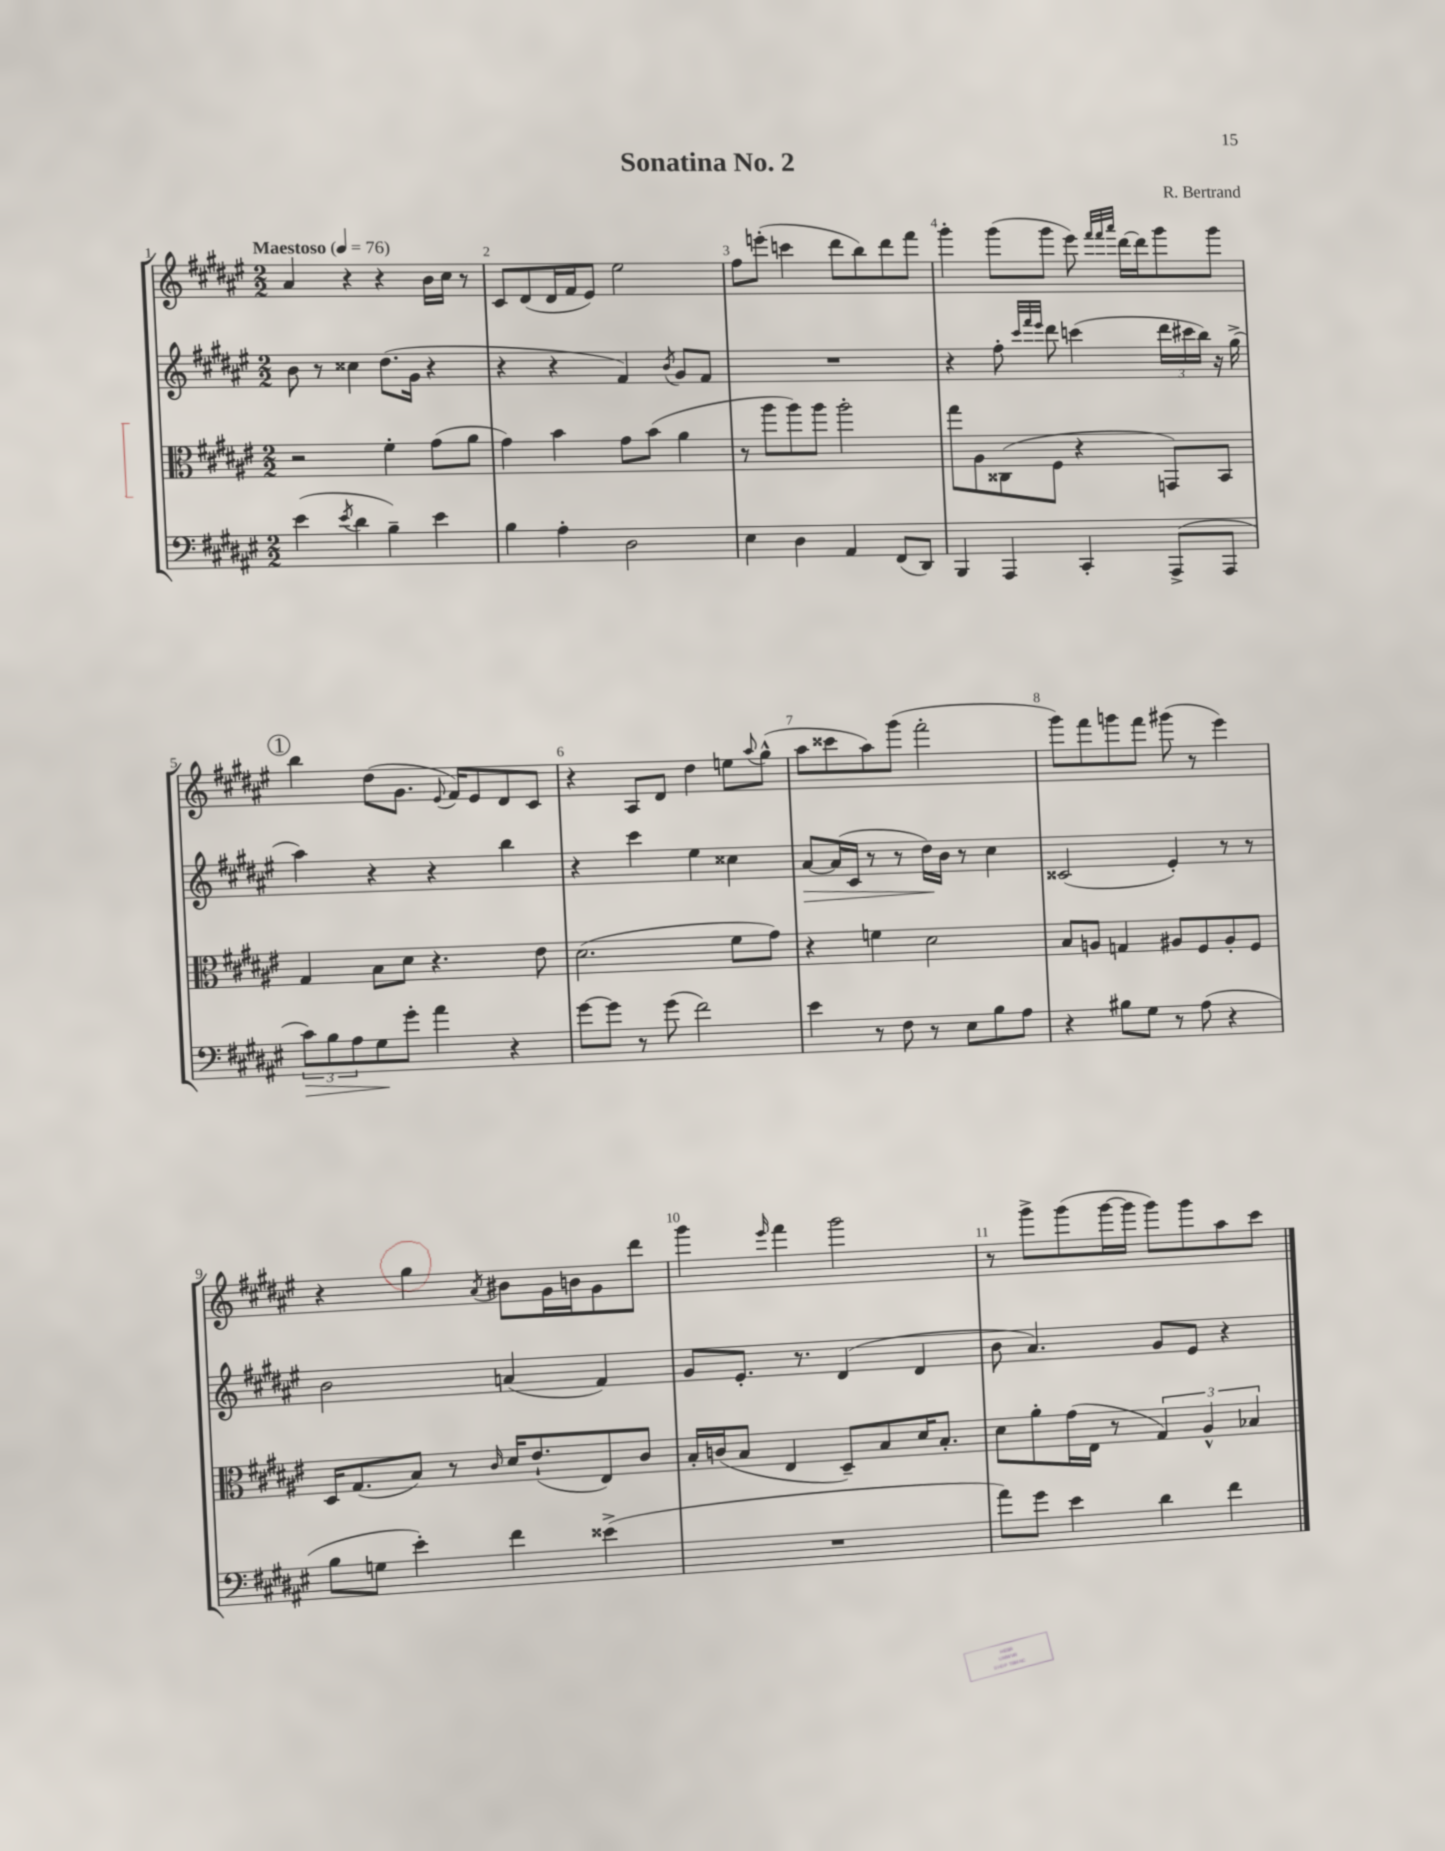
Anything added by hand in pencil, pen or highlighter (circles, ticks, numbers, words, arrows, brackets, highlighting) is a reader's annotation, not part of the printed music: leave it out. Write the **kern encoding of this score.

**kern	**kern	**kern	**kern
*staff4	*staff3	*staff2	*staff1
*clefF4	*clefC3	*clefG2	*clefG2
*k[f#c#g#d#a#e#]	*k[f#c#g#d#a#e#]	*k[f#c#g#d#a#e#]	*k[f#c#g#d#a#e#]
*M2/2	*M2/2	*M2/2	*M2/2
*MM76	*MM76	*MM76	*MM76
(4e#	2r	8b	4a#
.	.	8r	.
8qe#	.	.	.
4d#	.	4cc##	4r
4B~)	4f#'	(8.dd#	4r
.	.	16g#	.
4e#	(8g#	4r	16b
.	.	.	16cc#
.	8a#	.	8r
=	=	=	=
4B	4g#)	4r	8c#
.	.	.	(8d#
4A#'	4b	4r	16d#
.	.	.	16f#
.	.	.	8e#)
2D#	8g#	4f#)	2ee#
.	(8b	.	.
.	.	8qb	.
.	4a#	8g#	.
.	.	8f#	.
=	=	=	=
4E#	8r	1r	8ff#
.	8aa#	.	(8eee'
4D#	8aa#)	.	4ccc
.	8aa#	.	.
4AA#	2aa#'	.	8ddd#
.	.	.	8bb)
(8FF#	.	.	8ddd#
8DD#)	.	.	8fff#
=	=	=	=
4BBB	8gg#	4r	4ggg#'
.	8A#	.	.
4AAA#	(8C##	8ff#'	(8ggg#
.	.	32qqccc#	.
.	.	32qqfff#	.
.	.	32qqeee#	.
.	8F#	8ddd#	8ggg#
4CC#'	4r	(4ccc	8eee#)
.	.	.	32qqfff#
.	.	.	32qqfff#
.	.	.	32qqaaa#
.	.	.	[16ddd#
.	.	.	16ddd#]
(8AAA#^	8GG)	24ddd#	8ggg#
.	.	24ccc#	.
.	.	24bb)	.
8AAA#	8BB	16r	8ggg#
.	.	(16gg#^	.
=	=	=	=
12c#)	4G#	4aa#)	4bb
12B	.	.	.
12A#	.	.	.
8G#	8B	4r	(8dd#
8g#'	8d#	.	8.g#
4a#	4.r	4r	.
.	.	.	8qqe#
.	.	.	16f#)
.	.	.	8e#
4r	.	4bb	8d#
.	8e#	.	8c#
=	=	=	=
[8g#	(2.d#	4r	4r
8g#]	.	.	.
8r	.	4ccc#	8A#
(8g#	.	.	8d#
2f#)	.	4ee#	4dd#
.	8f#	4cc##	8ee
.	.	.	8qqaa#
.	8g#)	.	(8gg#^^
=	=	=	=
4e#	4r	[8a#	8aa#
.	.	(16a#]	8ccc##
.	.	16c#	.
8r	4f	8r	8aa#)
8F#	.	8r	(8ggg#
8r	2d#	16dd#)	2fff#'
.	.	16b	.
8E#	.	8r	.
8B	.	4cc#	.
8A#	.	.	.
=	=	=	=
4r	8B	(2c##	8ggg#)
.	8A	.	8fff#
8B#	4G	.	8ggg
8G#	.	.	8fff#
8r	8A#	4e#')	(8ggg#
(8A#	8F#	.	8r
4r	8A#'	8r	4eee#)
.	8F#	8r	.
=	=	=	=
8B	16D#	2b	4r
.	(8.G#	.	.
8G	.	.	.
4e#')	8B)	.	4gg#
.	8r	.	.
.	16qqc#	.	8qa#
4f#	16d#	(4a	8b#
.	(8.e#`	.	.
.	.	.	16g#
.	.	.	16b
(4e##^	8E#)	4f#)	8g#
.	8c#	.	8ddd#
=	=	=	=
1r	16B'	8g#	4ggg#
.	(16c	.	.
.	8B	8.e#'	.
.	.	.	16qqeee#
.	4E#	.	4fff#
.	.	8.r	.
.	8D#~)	(4d#	2ggg#
.	8B	.	.
.	16d#	4d#	.
.	8.B'	.	.
=	=	=	=
8a#)	8d#	8b	8r
8g#	8a#'	4.a#)	8ggg#^
4e#	(16g#	.	(8ggg#
.	16E#	.	.
.	8r	.	[16ggg#
.	.	.	16ggg#]
4d#	6G#)	8g#	8ggg#)
.	.	8e#	8ggg#
.	6A#^^	.	.
4f#	.	4r	8aa#
.	6B-	.	.
.	.	.	8ccc#
==	==	==	==
*-	*-	*-	*-
